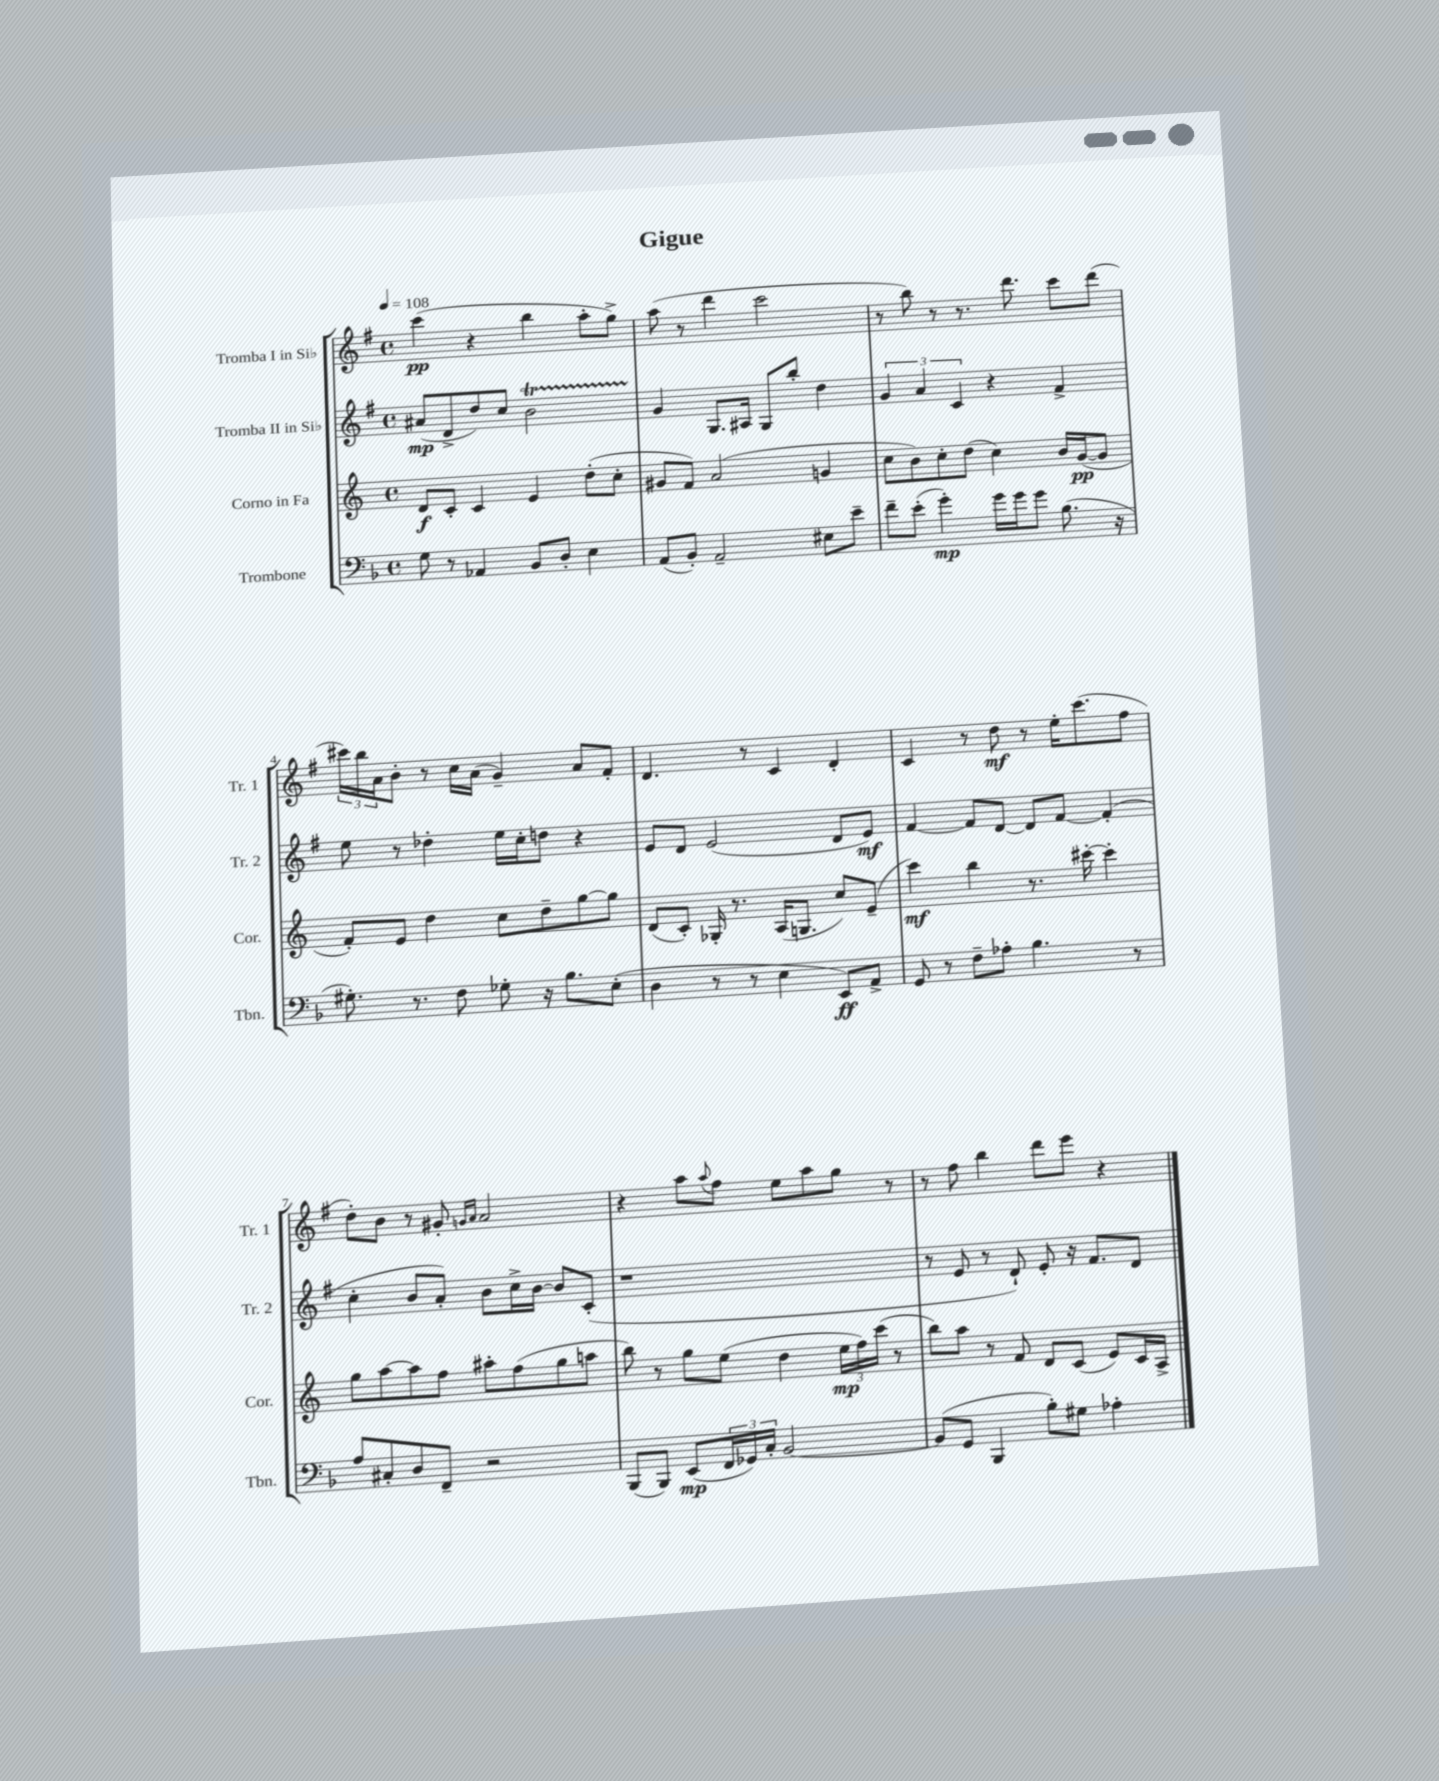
\header { title = "Gigue" }
<<
\new StaffGroup <<
\new Staff = "s0" \with { instrumentName = "Tromba I in Sib" shortInstrumentName = "Tr. 1" } {
    \clef treble \key g \major \defaultTimeSignature \time 4/4 \tempo 4 = 108
    c'''4\pp( r4 b''4 a''8-. g''8->) |
    a''8( r8 d'''4 c'''2 |
    r8 b''8) r8 r8. d'''8. c'''8 d'''8( |
    \tuplet 3/2 { cis'''16) b''16 a'16 } b'8-. r8 c''16 a'16( g'4--) a'8 fis'8-. |
    d'4. r8 c'4 d'4-. |
    c'4 r8 d''8\mf r8 e''16-. c'''8.( fis''8 |
    d''8-.) b'8 r8 gis'8-. \grace { g'16 a'16 } a'2 |
    r4 a''8 \appoggiatura { a''8 } fis''8 e''8 a''8 g''8 r8 |
    r8 fis''8 b''4 d'''8 e'''8 r4 \bar "|." |
}
\new Staff = "s1" \with { instrumentName = "Tromba II in Sib" shortInstrumentName = "Tr. 2" } {
    \clef treble \key g \major \defaultTimeSignature \time 4/4
    ais'8\mp( d'8-> d''8) c''8 b'2\startTrillSpan |
    g'4\stopTrillSpan g8. ais16 g8 b''8-. d''4 |
    \tuplet 3/2 { g'4 a'4 c'4 } r4 fis'4-> |
    e''8 r8 des''4-. e''16 c''16-. d''8 r4 |
    e'8 d'8 e'2( d'8 e'8\mf) |
    fis'4~ fis'8 d'8~ d'8 fis'8~ fis'4-.( |
    c''4-. b'8 a'8-.) b'8 c''16-> b'16~ b'8 c'8-.( |
    r1 |
    r8 e'8 r8 d'8-!) e'8-. r16 fis'8. d'8 \bar "|." |
}
\new Staff = "s2" \with { instrumentName = "Corno in Fa" shortInstrumentName = "Cor." } {
    \clef treble \key c \major \defaultTimeSignature \time 4/4
    d'8\f c'8-. c'4 e'4 d''8-.( c''8-. |
    gis'8 f'8) a'2( g'4 |
    c''8 b'8) c''8-. d''8( c''4) b'16 g'16~\pp( g'8 |
    f'8-.) e'8 d''4 c''8 d''8-- g''8~ g''8 |
    d'8( c'8-.) ges16-. r8. a16( g8. c''8) e'8--( |
    c'''4\mf) b''4 r8. cis'''16~-. cis'''4-. |
    g''8 a''8~ a''8 f''8 ais''8-. f''8( g''8 a''8 |
    b''8) r8 g''8 e''8( d''4 \tuplet 3/2 { e''16\mp f''16) c'''16( } r8 |
    b''8) a''8 r8 f'8 d'8 c'8( e'8) c'16 a16-> \bar "|." |
}
\new Staff = "s3" \with { instrumentName = "Trombone" shortInstrumentName = "Tbn." } {
    \clef bass \key f \major \defaultTimeSignature \time 4/4
    g8 r8 aes,4 bes,8 d8-. e4 |
    a,8( bes,8-.) a,2-- eis8 e'8-- |
    f'8-- e'8-.( g'4-.\mp) g'16 g'16 g'8 bes8.( r16 |
    gis8.-.) r8. f8 ges8-. r16 bes8. e8-.( |
    d4 r8 r8 e4 e,8\ff) a,8-> |
    g,8 r8 f8-- aes8-. bes4. r8 |
    a8 cis8-. d8 f,8-- r2 |
    bes,,8( bes,,8) e,8\mp( \tuplet 3/2 { f,16 ges,16) c16-. } bes,2~ |
    bes,8( g,8 bes,,4 bes8-.) gis8 aes4-. \bar "|." |
}
>>
>>
